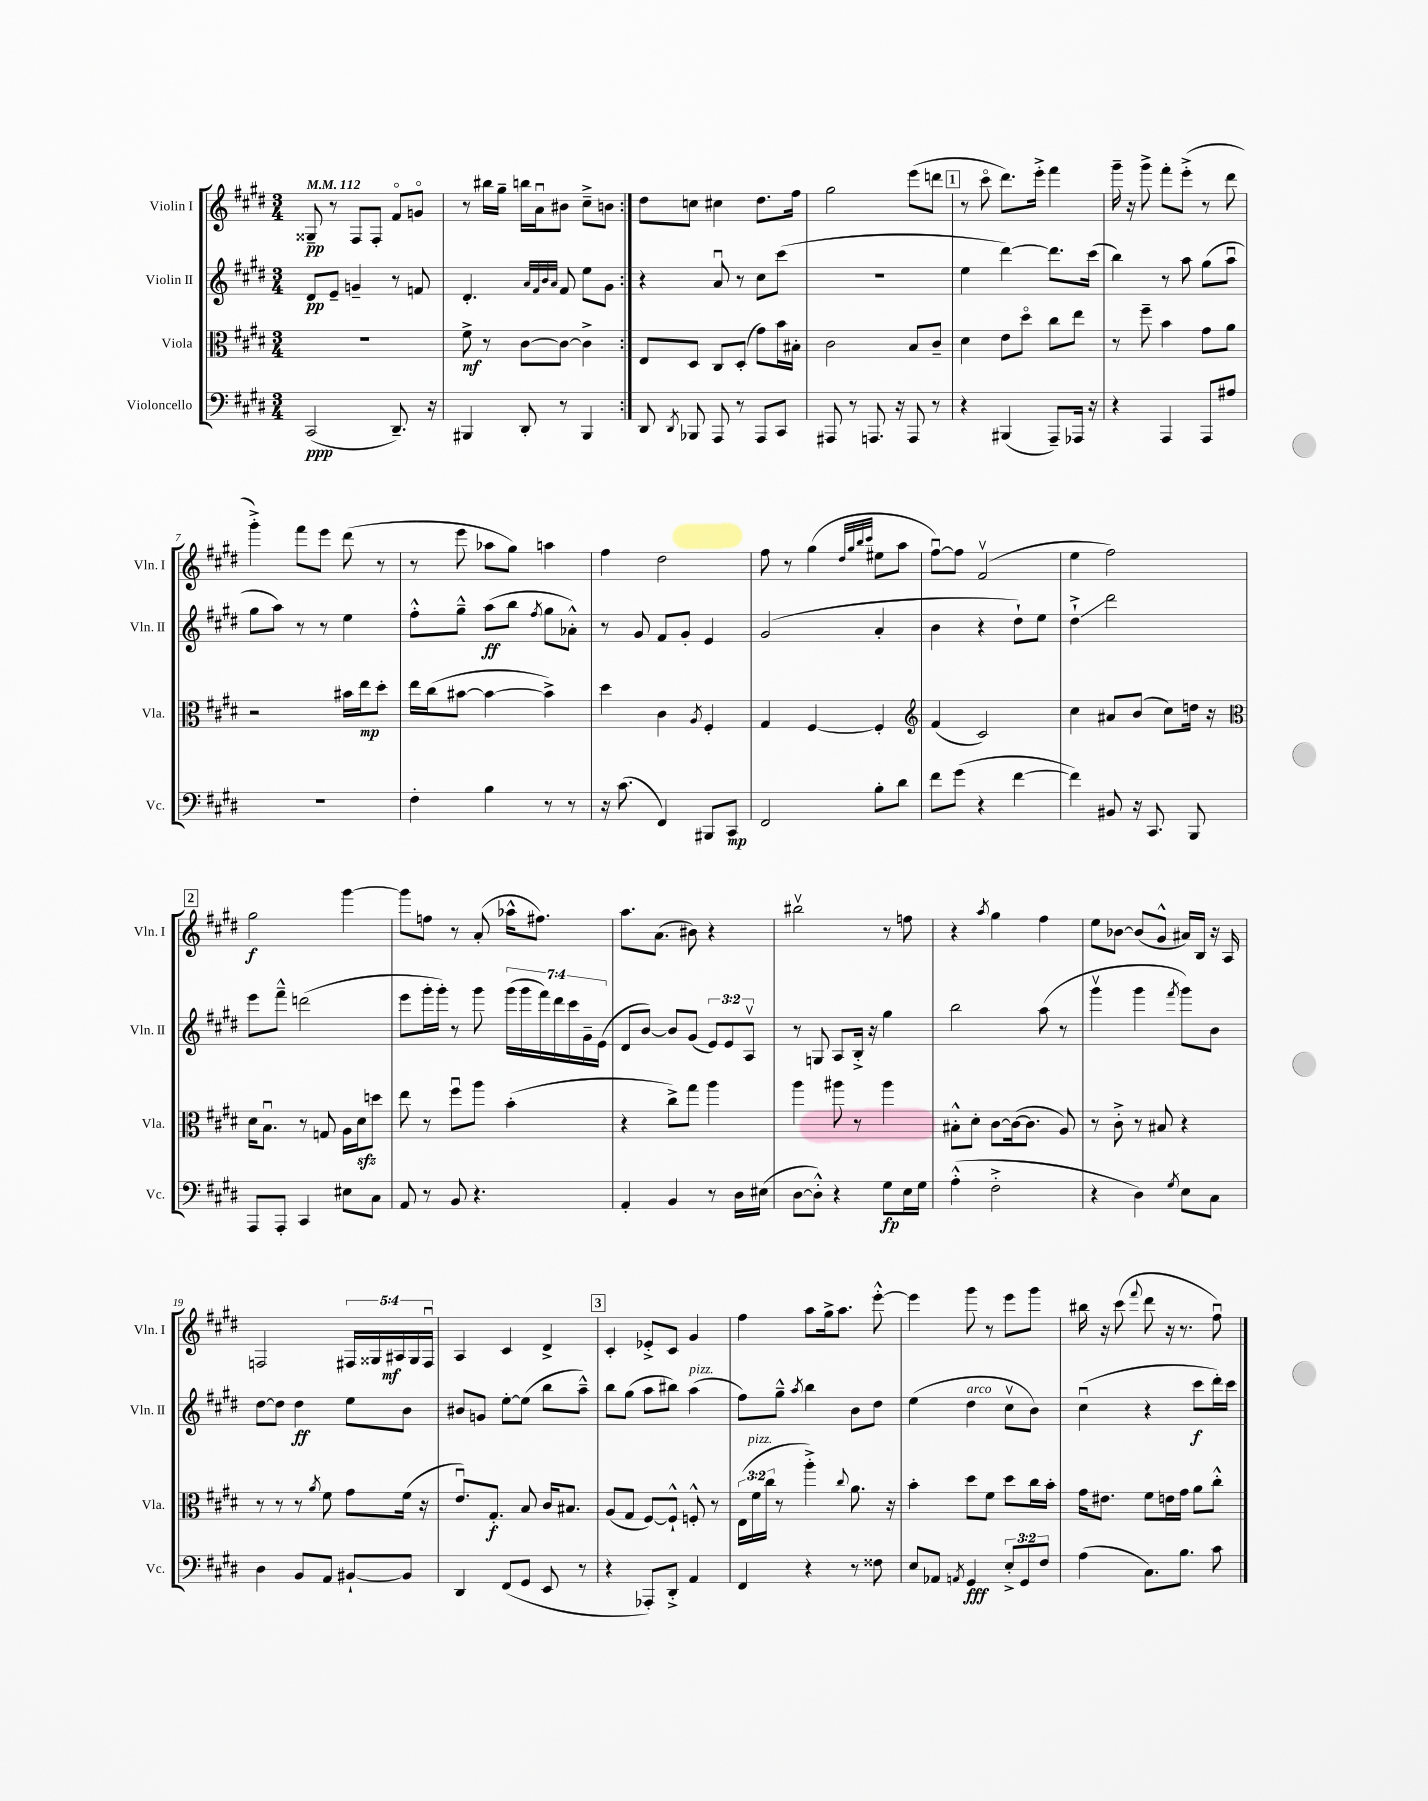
<<
\new StaffGroup <<
\new Staff = "s0" \with { instrumentName = "Violin I" shortInstrumentName = "Vln. I" } {
    \clef treble \key e \major \numericTimeSignature \time 3/4 \override Staff.TupletNumber.text = #tuplet-number::calc-fraction-text \tempo 4 = 112
    \autoBeamOff \repeat volta 2 { gisis8--\pp r8 fis8[ fis8]-. fis'8[\flageolet g'8]\flageolet |
    r8 bis''16[ gis''16]-- b''16[ a'16\downbow bis'8] cis''8[---> b'8] | }
    dis''8[ c''8] cis''4 dis''8.[ fis''16] |
    gis''2 e'''8[( d'''8] |
    \mark \markup { \box "1" } r8 cis'''8\flageolet dis'''8.[) e'''16]-.-> fis'''4 |
    gis'''16-- r16 gis'''8-> fis'''8[-. e'''8]-.->( r8 dis'''8 |
    gis'''4-.->) fis'''8[ e'''8] dis'''8( r8 |
    r8 e'''8 aes''8[ gis''8]) a''4 |
    fis''4 dis''2 |
    fis''8 r8 gis''4( \grace { dis''32[ gis''32 b''32 cis'''32] } eis''8[ a''8] |
    fis''8[~\downbow) fis''8] fis'2\upbow( |
    e''4 fis''2) |
    \mark \markup { \box "2" } gis''2\f gis'''4~ |
    gis'''8[ f''8] r8 a'8-.( aes''16[-^ fis''8.]) |
    a''8.[ a'8.]( bis'8) r4 |
    bis''2\upbow r8 f''8 |
    r4 \acciaccatura { a''8 } gis''4 fis''4 |
    e''8[ bes'8]~ bes'8[( gis'8]-^ ais'16[) b16] r16 a16 |
    f2 \tuplet 5/4 { fis16[ gisis16 ais16\mf gisis16 fis16]\downbow } |
    a4 cis'4 dis'4-> |
    \mark \markup { \box "3" } cis'4-. ees'8[-.-> cis'8] gis'4 |
    fis''4 a''8[ gis''16-> a''8.] e'''8~-.-^ |
    e'''4 gis'''8 r8 e'''8[ gis'''8] |
    bis''16 r16 cis'''8( \appoggiatura { fis'''8 } dis'''8 r16 r8. fis''8\downbow) \bar "|." |
}
\new Staff = "s1" \with { instrumentName = "Violin II" shortInstrumentName = "Vln. II" } {
    \clef treble \key e \major \numericTimeSignature \time 3/4 \override Staff.TupletNumber.text = #tuplet-number::calc-fraction-text
    \autoBeamOff \repeat volta 2 { dis'8[\pp e'8]-- g'4-- r8 f'8 |
    dis'4.-. \grace { a'32[ fis'32 b'32 a'32] } fis'8 e''8[ gis'8] | }
    r4 a'8\downbow r8 cis''8[ cis'''8]( |
    R2. |
    \mark \markup { \box "1" } e''4 dis'''4~) dis'''8.[ cis'''16]( |
    b''4) r8 a''8 gis''8[( a''8]\downbow |
    gis''8[ a''8]) r8 r8 e''4 |
    fis''8[-.-^ gis''8]---^ a''8[\ff( b''8] \acciaccatura { fis''8 } gis''8[ aes'8]-.-^) |
    r8 gis'8 fis'8[ gis'8]-. e'4 |
    gis'2( a'4-. |
    b'4 r4 dis''8[-!) e''8] |
    dis''4-!->\glissando dis'''2 |
    \mark \markup { \box "2" } e'''8[ fis'''8]---^ d'''2( |
    e'''8[ gis'''16-. gis'''16]-.) r8 gis'''8 \tuplet 7/4 { gis'''16[( gis'''16 fis'''16) dis'''16 cis'''16 gis'16-- e'16]( } |
    dis'8[ b'8]~) b'8[ gis'8]( \tuplet 3/2 { e'8[) e'8 a8]\upbow } |
    r8 g8 a8[ b16]-.-> r16 gis''4 |
    b''2 a''8( r8 |
    gis'''4\upbow gis'''4 \acciaccatura { fis'''8 } gis'''8[) b'8] |
    dis''8[~ dis''8] dis''4\ff e''8[ b'8] |
    bis'8[ g'8] e''8[~-. e''8]( b''8[ a''8]---^) |
    \mark \markup { \box "3" } b''8[ gis''8]( a''8[ bis''8]) a''4^\markup { \italic "pizz." }( |
    fis''8[) gis''8]---^ \acciaccatura { a''8 } b''4 b'8[ dis''8] |
    e''4( dis''4^\markup { \italic "arco" } cis''8[\upbow b'8]) |
    cis''4\downbow( r4 cis'''8[\f dis'''16-.) cis'''16] \bar "|." |
}
\new Staff = "s2" \with { instrumentName = "Viola" shortInstrumentName = "Vla." } {
    \clef alto \key e \major \numericTimeSignature \time 3/4 \override Staff.TupletNumber.text = #tuplet-number::calc-fraction-text
    \autoBeamOff \repeat volta 2 { R2. |
    fis'8->\mf r8 cis'8[~ cis'8]~ cis'4-> | }
    e8[ dis8] cis8[ dis8]-.( gis'8[) b'16 bis16]-. |
    cis'2 b8[ cis'8]-- |
    \mark \markup { \box "1" } dis'4 e'8[ dis''8]\flageolet cis''8[ e''8] |
    r8 fis''8-- b'4 gis'8[ a'8] |
    r2 bis'16[ e''16\mp dis''8]-. |
    e''16[ cis''16( bis'8]~ bis'4~ bis'4->) |
    dis''4 cis'4 \acciaccatura { a8 } fis4-. |
    gis4 fis4~ fis4-. |
    \clef treble fis'4( cis'2) |
    cis''4 ais'8[ b'8]( cis''8[) d''16] r16 |
    \mark \markup { \box "2" } \clef alto dis'16[ b8.]\downbow r8 g8 a16[ dis'16\sfz d''8] |
    e''8 r8 fis''8[\downbow a''8] b'4-.( |
    r4 cis''8[->) gis''8] a''4 |
    a''4 ais''8 r8 ais''4 |
    bis8[-.-^ dis'8]-. cis'8[~ cis'16~( cis'8.] a8) |
    r8 cis'8-.-> r8 bis8 r4 |
    r8 r8 r8 \acciaccatura { a'8 } fis'8 gis'8[ fis'16]( r16 |
    e'8.[\downbow) gis8.]-.\f b8 cis'16[ bis8.] |
    \mark \markup { \box "3" } a8[( gis8] fis8[~) fis8]-!-^ f8-.-^ r8 |
    \tuplet 3/2 { e16[( fis'16^\markup { \italic "pizz." } cis''16] } r8 a''4-.->) \appoggiatura { cis''8 } a'8. r16 |
    b'4-. dis''8[ fis'8] dis''8[ cis''16 b'16]-. |
    gis'16[ eis'8.] fis'8[ e'16 gis'16] a'8[ cis''8]-.-^ \bar "|." |
}
\new Staff = "s3" \with { instrumentName = "Violoncello" shortInstrumentName = "Vc." } {
    \clef bass \key e \major \numericTimeSignature \time 3/4 \override Staff.TupletNumber.text = #tuplet-number::calc-fraction-text
    \autoBeamOff \repeat volta 2 { cis,2\ppp( dis,8.--) r16 |
    bis,,4 dis,8-. r8 bis,,4 | }
    dis,8 \acciaccatura { dis,8 } bes,,8 a,,8 r8 a,,8[ cis,8] |
    ais,,8 r8 a,,8. r16 a,,8 r8 |
    \mark \markup { \box "1" } r4 bis,,4( a,,8[--) aes,,16] r16 |
    r4 a,,4 a,,8[ ais8] |
    R2. |
    fis4-. b4 r8 r8 |
    r16 cis'8.( fis,4) bis,,8[ cis,8]\mp |
    fis,2 b8[-. dis'8] |
    fis'8[ gis'8]( r4 fis'4~ |
    fis'4) bis,8 r16 cis,8. b,,8 |
    \mark \markup { \box "2" } a,,8[ a,,8]-. cis,4 eis8[ cis8] |
    a,8 r8 b,8 r4. |
    a,4-. b,4 r8 dis16[ eis16]( |
    dis8[~ dis8]-.-^) r4 gis8[\fp e16 gis16] |
    a4-.-^( fis2-.-> |
    r4 dis4) \acciaccatura { gis8 } e8[ cis8] |
    dis4 b,8[ a,8] bis,8[~-! bis,8] |
    dis,4 fis,8[( gis,8] e,8 r8 |
    \mark \markup { \box "3" } r4 aes,,8[-.) dis,8]-.-> a,4 |
    fis,4 r4 r8 fisis8 |
    e8[ aes,8] \acciaccatura { a,8 } gis,4\fff \tuplet 3/2 { e8[-.-> gis,8 fis8] } |
    a4( cis8.[) b8.] cis'8 \bar "|." |
}
>>
>>
